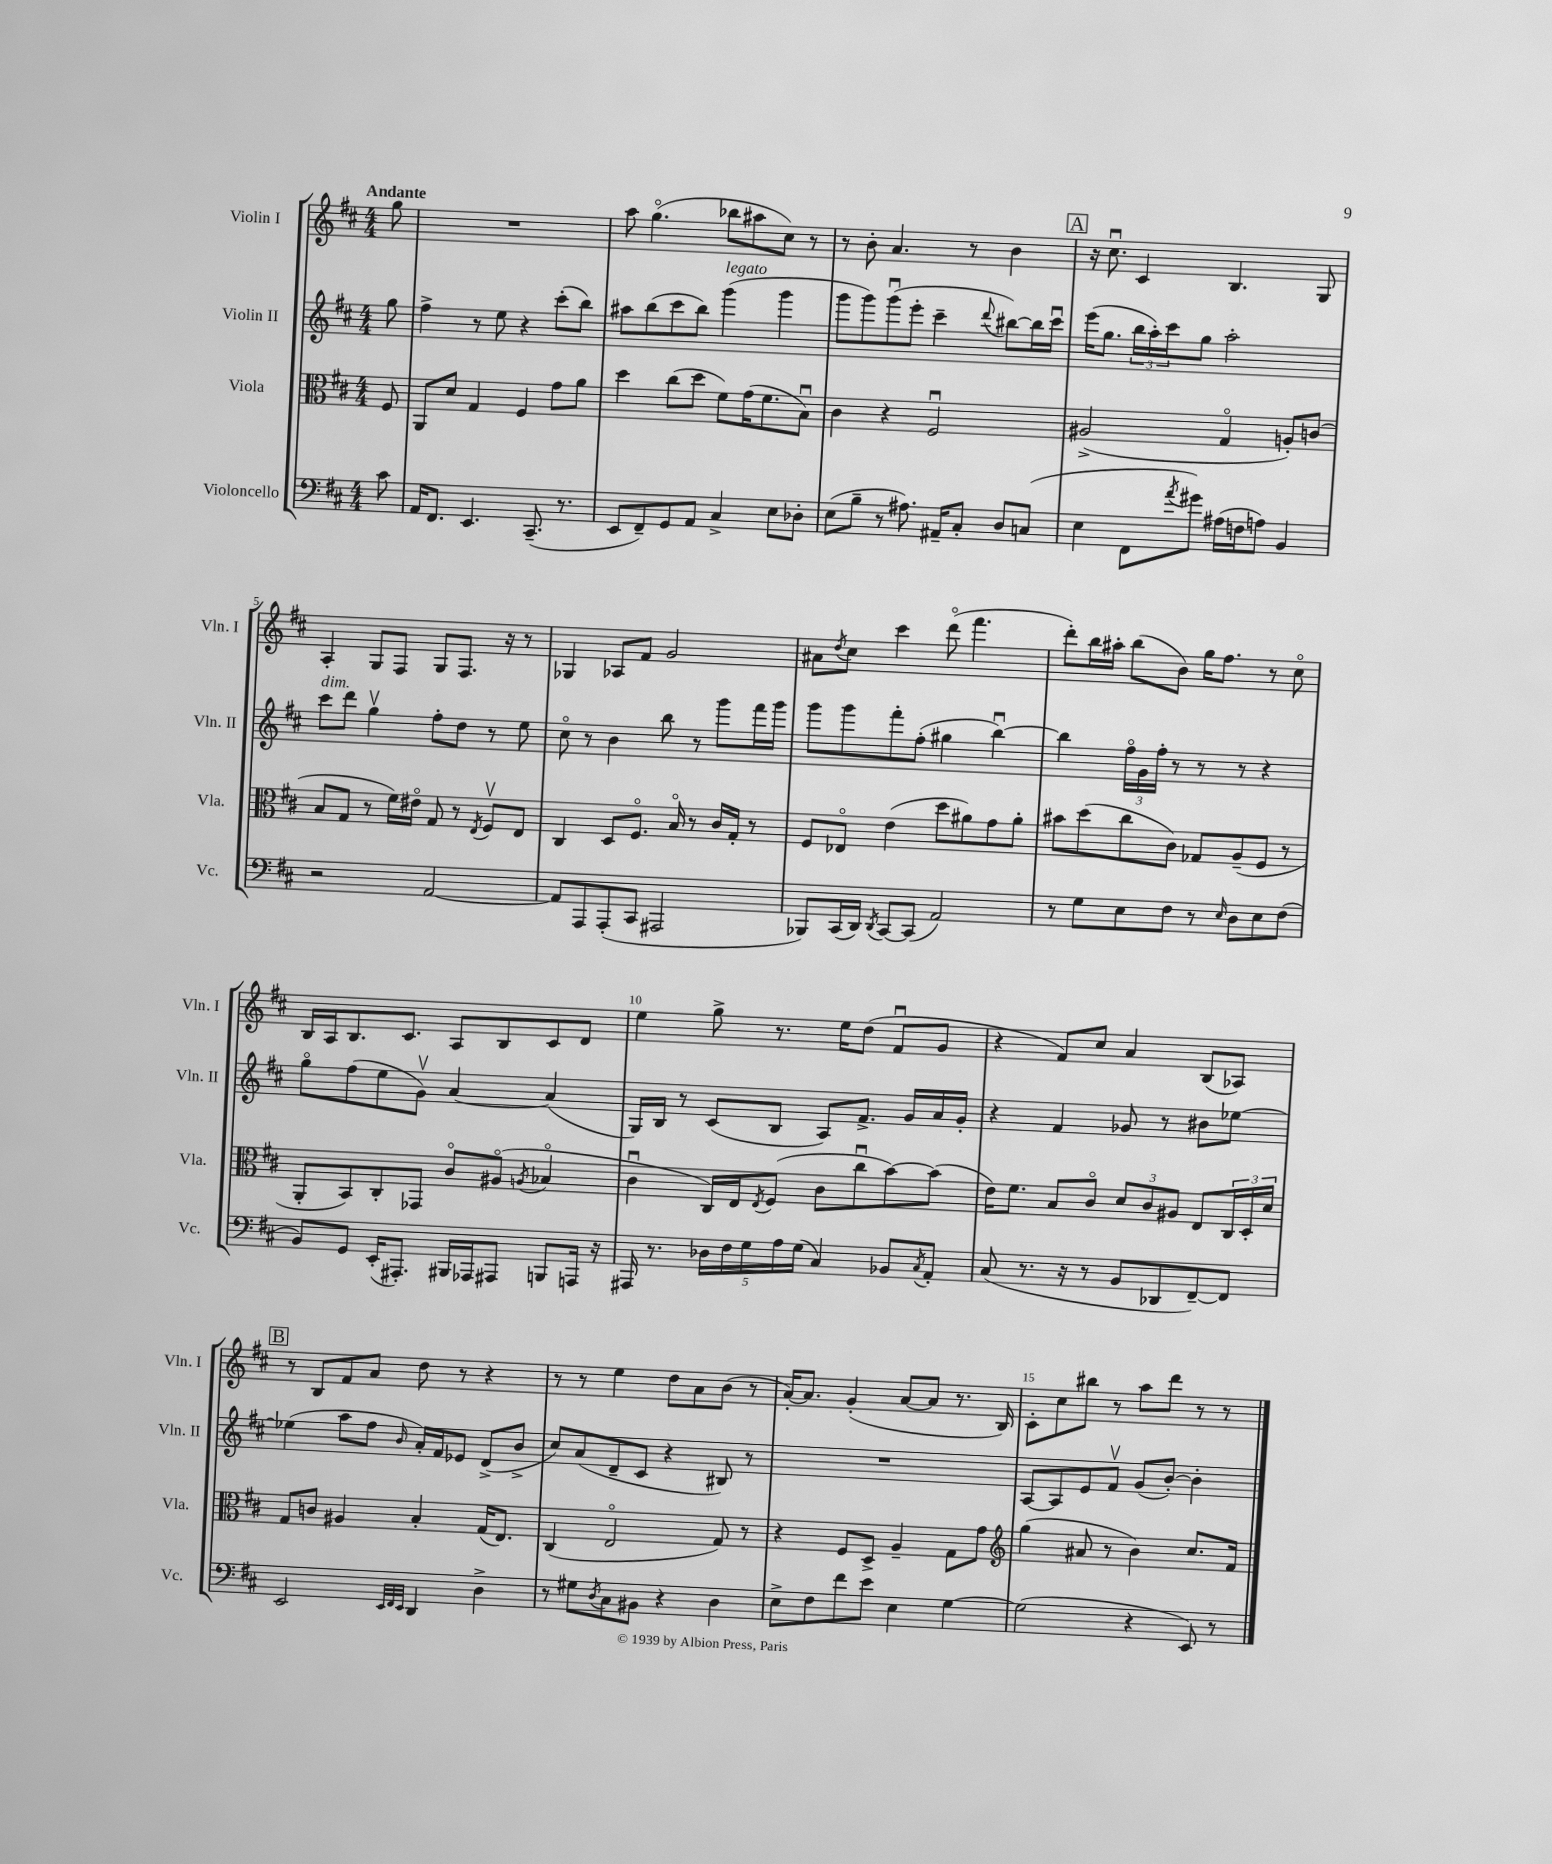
<<
\new StaffGroup <<
\new Staff = "s0" \with { instrumentName = "Violin I" shortInstrumentName = "Vln. I" } {
    \clef treble \key d \major \numericTimeSignature \time 4/4 \partial 8 \tempo "Andante"
    g''8 |
    R1 |
    a''8 g''4.\flageolet( bes''8 ais''8 cis''8) r8 |
    r8 b'8-. a'4. r8 b'4 |
    \mark \markup { \box "A" } r16 cis''8.\downbow cis'4 b4. g8 |
    a4-. g8 fis8 g8 fis8. r16 r8 |
    ges4 aes8 fis'8 g'2 |
    ais'8 \acciaccatura { d''8 } cis''8 cis'''4 d'''8\flageolet( fis'''4. |
    d'''8-.) b''16 ais''16-. b''8( b'8) g''16 fis''8. r8 cis''8\flageolet |
    b16 a16 b8. cis'8. a8 b8 cis'8 d'8 |
    e''4 g''8-> r8. e''16 d''8( fis'8\downbow g'8 |
    r4 fis'8) cis''8 a'4 b8( aes8) |
    \mark \markup { \box "B" } r8 b8 fis'8 a'8 d''8 r8 r4 |
    r8 r8 e''4 d''8 a'8 b'8( r8 |
    a'16~-.) a'8. g'4-.( a'8~ a'8 r8. b16) |
    cis'8-. cis''8 bis''8 r8 a''8 d'''8 r8 r8 \bar "|." |
}
\new Staff = "s1" \with { instrumentName = "Violin II" shortInstrumentName = "Vln. II" } {
    \clef treble \key d \major \numericTimeSignature \time 4/4 \partial 8
    g''8 |
    fis''4-> r8 e''8 r4 cis'''8-.( b''8) |
    ais''8 b''8( cis'''8 b''8) g'''4^\markup { \italic "legato" }( g'''4 |
    g'''8 g'''8) g'''8\downbow( e'''8-. cis'''4-- \appoggiatura { d'''8 } bis''8~) bis''16 cis'''16\downbow |
    \mark \markup { \box "A" } e'''16( g''8. \tuplet 3/2 { b''16 a''16-.) cis'''16 } g''8 a''2-. |
    cis'''8^\markup { \italic "dim." } d'''8 g''4\upbow fis''8-. d''8 r8 e''8 |
    cis''8\flageolet r8 b'4 b''8 r8 g'''8 fis'''16 g'''16 |
    g'''8 g'''8 fis'''8-. fis''8-.( gis''4 b''4~\downbow) |
    b''4 \tuplet 3/2 { fis''16\flageolet g'16 fis''16-. } r8 r8 r8 r4 |
    g''8\flageolet fis''8( e''8 g'8\upbow) a'4~ a'4( |
    g16) b16 r8 cis'8( b8 a8) fis'8.-> g'16 a'16 g'16-. |
    r4 fis'4 ges'8 r8 bis'8 ees''8~ |
    \mark \markup { \box "B" } ees''4( a''8 fis''8 \grace { b'16 } a'16-.) fis'16 ees'8 d'8->( b'8-> |
    cis''8) a'8( d'8-- cis'8 r4 bis8) r8 |
    R1 |
    a8~ a8 e'8 fis'8\upbow g'8( b'8~-.) b'4-. \bar "|." |
}
\new Staff = "s2" \with { instrumentName = "Viola" shortInstrumentName = "Vla." } {
    \clef alto \key d \major \numericTimeSignature \time 4/4 \partial 8
    fis8 |
    a,8 d'8 g4 fis4 g'8 a'8 |
    d''4 cis''8( d''8 fis'8) g'16( fis'8. b8\downbow) |
    cis'4 r4 fis2\downbow |
    \mark \markup { \box "A" } ais2->( g4\flageolet a8-.) c'8( |
    b8 g8 r8 fis'16) eis'16\flageolet g8 r8 \acciaccatura { e8 } fis8\upbow e8 |
    cis4 d8 fis8.\flageolet b16\flageolet r8 cis'16 g16-. r8 |
    fis8 ees8\flageolet e'4( d''8 ais'8) g'8 ais'8-. |
    bis'8 d''8( cis''8 cis'8) ges8 a8--( fis8 r8 |
    a,8-. b,8) cis8-. ges,8 cis'8\flageolet ais8\flageolet( \acciaccatura { a8 } bes4\flageolet |
    cis'4\downbow cis16) e16 \acciaccatura { e8 } fis8( cis'8 cis''8\downbow b'8~) b'8( |
    e'16) fis'8. b8 cis'8\flageolet \tuplet 3/2 { d'8 cis'8 ais8 } e8 \tuplet 3/2 { cis16 d16-. d'16 } |
    \mark \markup { \box "B" } g8 c'8 ais4 b4-. g16( e8.) |
    cis4( e2\flageolet g8) r8 |
    r4 fis8 d8-> a4-- g8 g'8 |
    \clef treble g''4( ais'8 r8 b'4) cis''8. fis'16 \bar "|." |
}
\new Staff = "s3" \with { instrumentName = "Violoncello" shortInstrumentName = "Vc." } {
    \clef bass \key d \major \numericTimeSignature \time 4/4 \partial 8
    cis'8 |
    a,16 fis,8. e,4. cis,8.--( r8. |
    e,8 fis,8--) g,8 a,8 cis4-> e8 des8-. |
    e8( b8-- r8 ais8.) ais,16-- cis8-. d8 c8( |
    \mark \markup { \box "A" } e4 fis,8 \acciaccatura { a'8 } gis'8) ais16( f16 a8) b,4 |
    r2 a,2~ |
    a,8 a,,8 a,,8-.( cis,8 ais,,2 |
    bes,,8) cis,16( d,16) \acciaccatura { d,8 } cis,8~ cis,8( a,2) |
    r8 g8 e8 fis8 r8 \grace { e16 } d8 e8 fis8( |
    b,8) g,8 e,16-.( ais,,8.-.) bis,,16 aes,,16 ais,,8 b,,8 a,,16 r16 |
    ais,,16 r8. \tuplet 5/4 { des16 fis16 g16 a16 g16( } cis4) bes,8 \acciaccatura { cis8 } a,8-. |
    cis8( r8. r16 r8 b,8 des,8 fis,8~--) fis,8 |
    \mark \markup { \box "B" } e,2 \grace { e,32 fis,32 e,32 } d,4 d4-> |
    r8 gis8 \acciaccatura { d8 } cis8 bis,8 r4 d4 |
    e8-> fis8 fis'8 e'8 e4 g4~ |
    g2( r4 e,8) r8 \bar "|." |
}
>>
>>
\layout { \context { \Score \override BarNumber.break-visibility = ##(#f #t #t) barNumberVisibility = #(every-nth-bar-number-visible 5) } }
